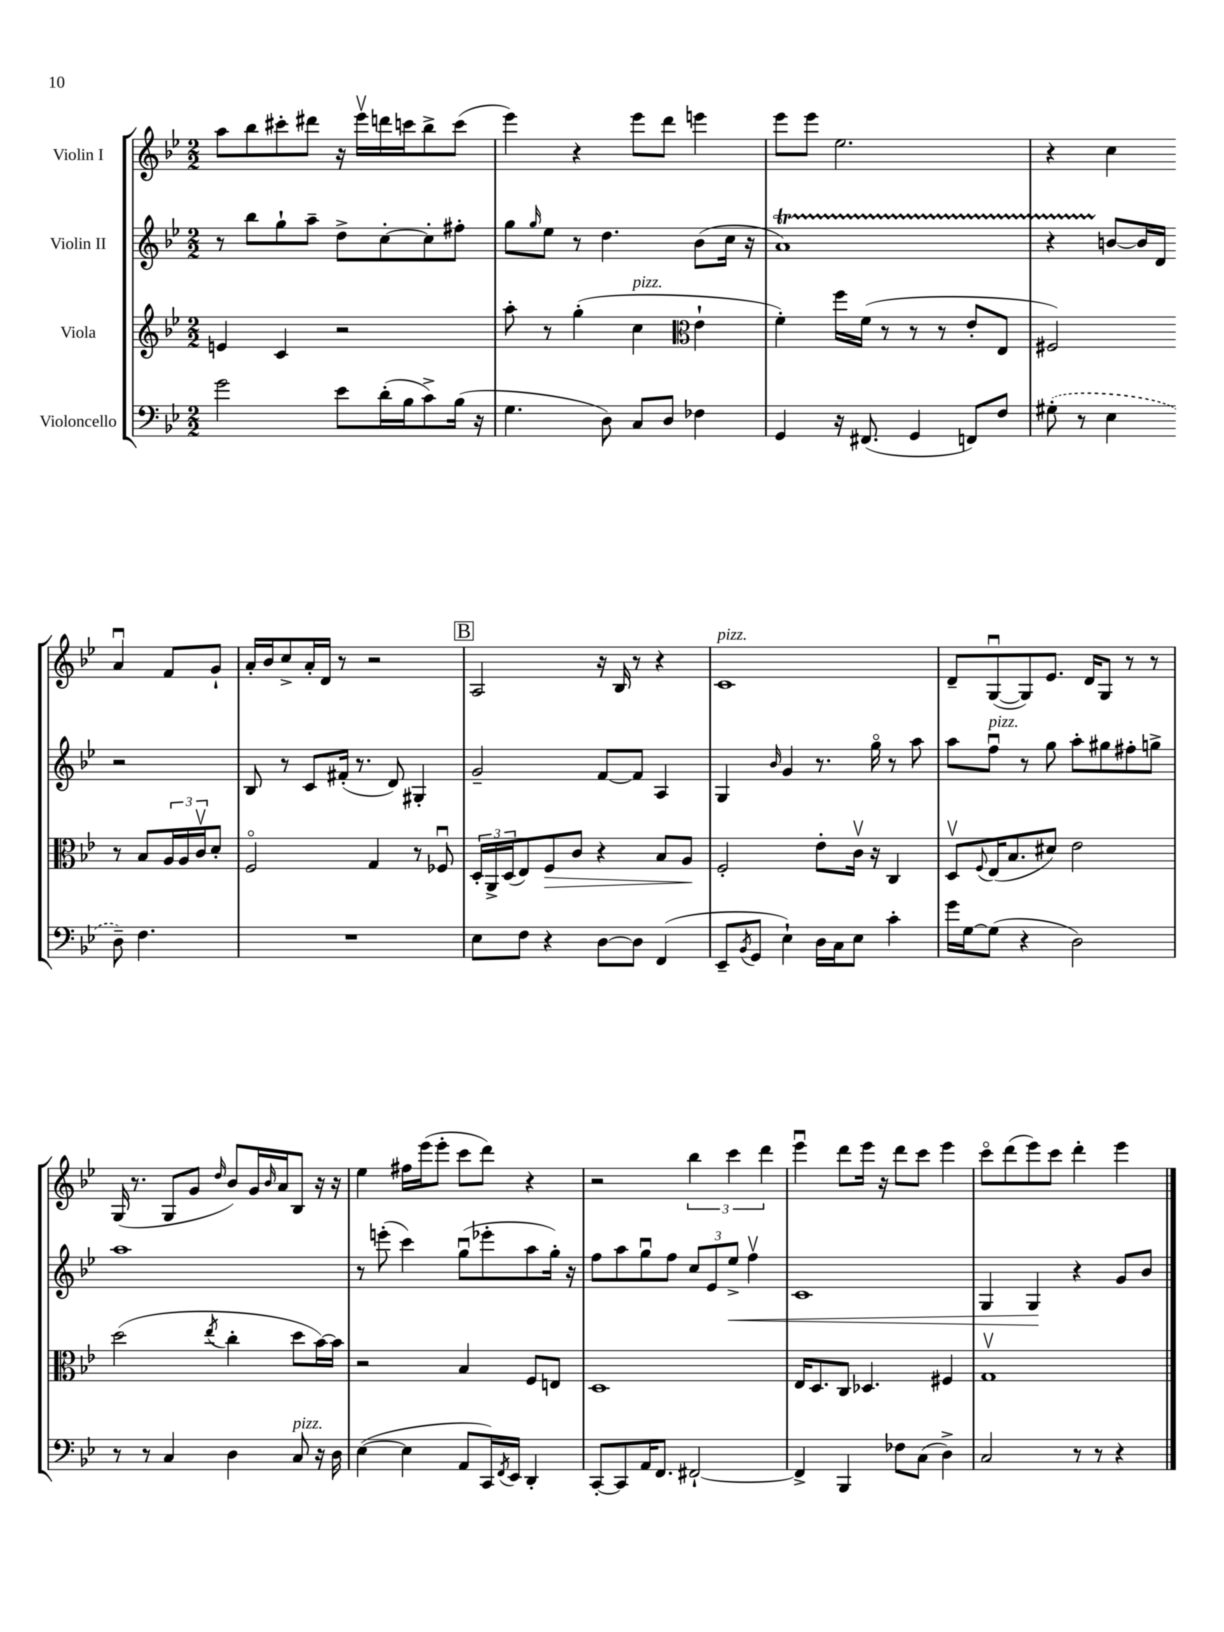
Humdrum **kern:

**kern	**kern	**dynam	**kern	**dynam	**kern
*part4	*part3	*part3	*part2	*part2	*part1
*staff4	*staff3	*staff3	*staff2	*staff2	*staff1
*I"Violoncello	*I"Viola	*	*I"Violin II	*	*I"Violin I
*clefF4	*clefG2	*	*clefG2	*	*clefG2
*k[b-e-]	*k[b-e-]	*	*k[b-e-]	*	*k[b-e-]
*M2/2	*M2/2	*	*M2/2	*	*M2/2
=93	=93	=93	=93	=93	=93
2g\	4en/	.	8r	.	8aa\L
.	.	.	8bb-\L	.	8bb-\
.	4c/	.	8gg`\	.	8ccc#X'\
.	.	.	8aa~\J	.	8ddd#X\J
8e-\L	2r	.	8dd^\L	.	16r
.	.	.	.	.	16eee-v\LL
(16d'\L	.	.	[8cc'\	.	16dddn\
16B-\J	.	.	.	.	16cccn\J
8c^\)	.	.	8cc'\]	.	8bb-^\
(16B-\Jk	.	.	8ff#X'\J	.	(8ccc\J
16r	.	.	.	.	.
=94	=94	=94	=94	=94	=94
4.G\	8aa'\	.	8gg\L	.	4eee-\)
.	.	.	16qqgg/	.	.
.	8r	.	8ee-\J	.	.
.	(4gg'\	.	8r	.	4r
8D\)	.	.	4.dd\	.	.
!	!LO:TX:a:i:t=pizz.	!	!	!	!
8C/L	4cc\	.	.	.	8eee-\L
8D/J	.	.	.	.	8ddd\J
*	*clefC3	*	*	*	*
4F-X\	4e-`\	.	(8b-\L	.	4eeen\
.	.	.	16cc\Jk	.	.
.	.	.	16r	.	.
=95	=95	=95	=95	=95	=95
4GG/	4f'\)	.	1at)	.	8eee-\L
.	.	.	.	.	8eee-\J
16r	16ff\LL	.	.	.	2.ee-\
(8.FF#X/	(16f\JJ	.	.	.	.
.	8r	.	.	.	.
4GG/	8r	.	.	.	.
.	8r	.	.	.	.
8FFn/L)	8e-'/L	.	.	.	.
8F/J	8E-/J	.	.	.	.
=96	=96	=96	=96	=96	=96
(8G#X'\	2F#X/)	.	4r	.	4r
8r	.	.	.	.	.
4E-\	.	.	[8bn/L	.	4cc\
.	.	.	16b/L]	.	.
.	.	.	16d/JJ	.	.
8D~\)	8r	.	2r	.	4au/
4.F\	8B-/L	.	.	.	.
.	24A/L	.	.	.	8f/L
.	24A/	.	.	.	.
.	24cv/J	.	.	.	.
.	8d'/J	.	.	.	8g`/J
!!LO:LB:g=z
=97	=97	=97	=97	=97	=97
1r	2F/	.	8B-/	.	16a'/LL
.	.	.	.	.	16b-/J
.	.	.	8r	.	8cc^/
.	.	.	8c/L	.	16a'/L
.	.	.	.	.	16d/JJ
.	.	.	(16f#X'/Jk	.	8r
.	.	.	8.r	.	.
.	4G/	.	.	.	2r
.	.	.	8d/)	.	.
.	8r	.	4G#X'/	.	.
.	8F-Xu/	.	.	.	.
!!LO:REH:place=s1:t=B
=98	=98	=98	=98	=98	=98
8E-\L	24D'/LL	.	2g~/	.	2A/
.	24AA^/	.	.	.	.
.	(24D/J	.	.	.	.
8F\J	8E-/)	.	.	.	.
!	!	!LO:HP:b	!	!	!
4r	8F/	>	.	.	.
.	8c/J	.	.	.	.
[8D\L	4r	.	[8f/L	.	16r
.	.	.	.	.	16B-/
8D\J]	.	.	8f/J]	.	8r
(4FF/	8B-/L	.	4A/	.	4r
.	8A/J	.	.	.	.
.	.	]	.	.	.
=99	=99	=99	=99	=99	=99
!	!	!	!	!	!LO:TX:a:i:t=pizz.
8EE-~/L	2F'/	.	4G/	.	1c
8qBB-/	.	.	.	.	.
8GG/J	.	.	.	.	.
.	.	.	16qqb-/	.	.
4E-`\)	.	.	4g/	.	.
16D\LL	8e-'\L	.	8.r	.	.
16C\J	.	.	.	.	.
8E-\J	16cv\Jk	.	.	.	.
.	16r	.	16gg\	.	.
4c'\	4C/	.	8r	.	.
.	.	.	8aa\	.	.
=100	=100	=100	=100	=100	=100
16g\LL	8Dv/L	.	8aa\L	.	8d~/L
[16G\J	.	.	.	.	.
.	8qqF/	.	.	.	.
!	!	!	!LO:TX:a:i:t=pizz.	!	!
(8G\J]	(16E-/K	.	8ffu\J	.	([8Gu/
.	8.B-/	.	.	.	.
4r	.	.	8r	.	8G/])
.	8d#X/J)	.	8gg\	.	8.e-/J
2D\)	2e-\	.	8aa'\L	.	.
.	.	.	.	.	16d/KL
.	.	.	8gg#X\	.	8G/J
.	.	.	8ff#X'\	.	8r
.	.	.	8ggn^\J	.	8r
!!LO:LB:g=z
=101	=101	=101	=101	=101	=101
8r	(2dd\	.	1aa	.	(16G/
.	.	.	.	.	8.r
8r	.	.	.	.	.
4C/	.	.	.	.	8G/L
.	.	.	.	.	8g/J
.	8qee-/	.	.	.	16qqdd/
4D\	4cc'\	.	.	.	8b-/L)
.	.	.	.	.	16g/L
.	.	.	.	.	16qqb-/
.	.	.	.	.	16a/J
!LO:TX:a:i:t=pizz.	!	!	!	!	!
8C/	8dd\L	.	.	.	8B-/J
16r	[16b-\L)	.	.	.	16r
16D\	16b-\JJ]	.	.	.	16r
=102	=102	=102	=102	=102	=102
([4E-\	2r	.	8r	.	4ee-\
.	.	.	(8eeen'\	.	.
4E-\]	.	.	4ccc\)	.	16ff#X\LL
.	.	.	.	.	(16eee-\J
.	.	.	.	.	8eee-'\J
8AA/L	4B-/	.	(8ggu\L	.	8ccc\L
16CC/L)	.	.	8eee-X'\	.	8ddd\J)
8qFF/	.	.	.	.	.
16EE-/JJ	.	.	.	.	.
4DD'/	8F/L	.	8aa\	.	4r
.	8En/J	.	16gg'\Jk)	.	.
.	.	.	16r	.	.
=103	=103	=103	=103	=103	=103
[8CC'/L	1D	.	8ff\L	.	2r
8CC/]	.	.	8aa\	.	.
16AA/K	.	.	8ggu\	.	.
8.FF/J	.	.	.	.	.
.	.	.	8ff\J	.	.
[2FF#X`/	.	.	12cc/L	.	6bb-\
.	.	.	12e-/	.	.
!	!	!	!	!LO:HP:b	!
.	.	.	12ee-^/J	<	6ccc\
.	.	.	4ffv\	.	.
.	.	.	.	.	6ddd\
=104	=104	=104	=104	=104	=104
4FF#^/]	16E-/KL	.	1c	.	4eee-u\
.	8.D/	.	.	.	.
4BBB-/	8C/J	.	.	.	8ddd\L
.	4.D-X/	.	.	.	16eee-\Jk
.	.	.	.	.	16r
8F-X\L	.	.	.	.	8ddd\L
(8C\J	.	.	.	.	8ccc\J
4D^\)	4F#X/	.	.	.	4eee-\
=105	=105	=105	=105	=105	=105
2C/	1Gv	.	4G/	.	8ccc\L
.	.	.	.	.	(8ddd\
.	.	.	4G/	.	8eee-\)
.	.	.	.	.	8ccc\J
8r	.	.	4r	[	4ddd'\
8r	.	.	.	.	.
4r	.	.	8g/L	.	4eee-\
.	.	.	8b-/J	.	.
==	==	==	==	==	==
*-	*-	*-	*-	*-	*-
